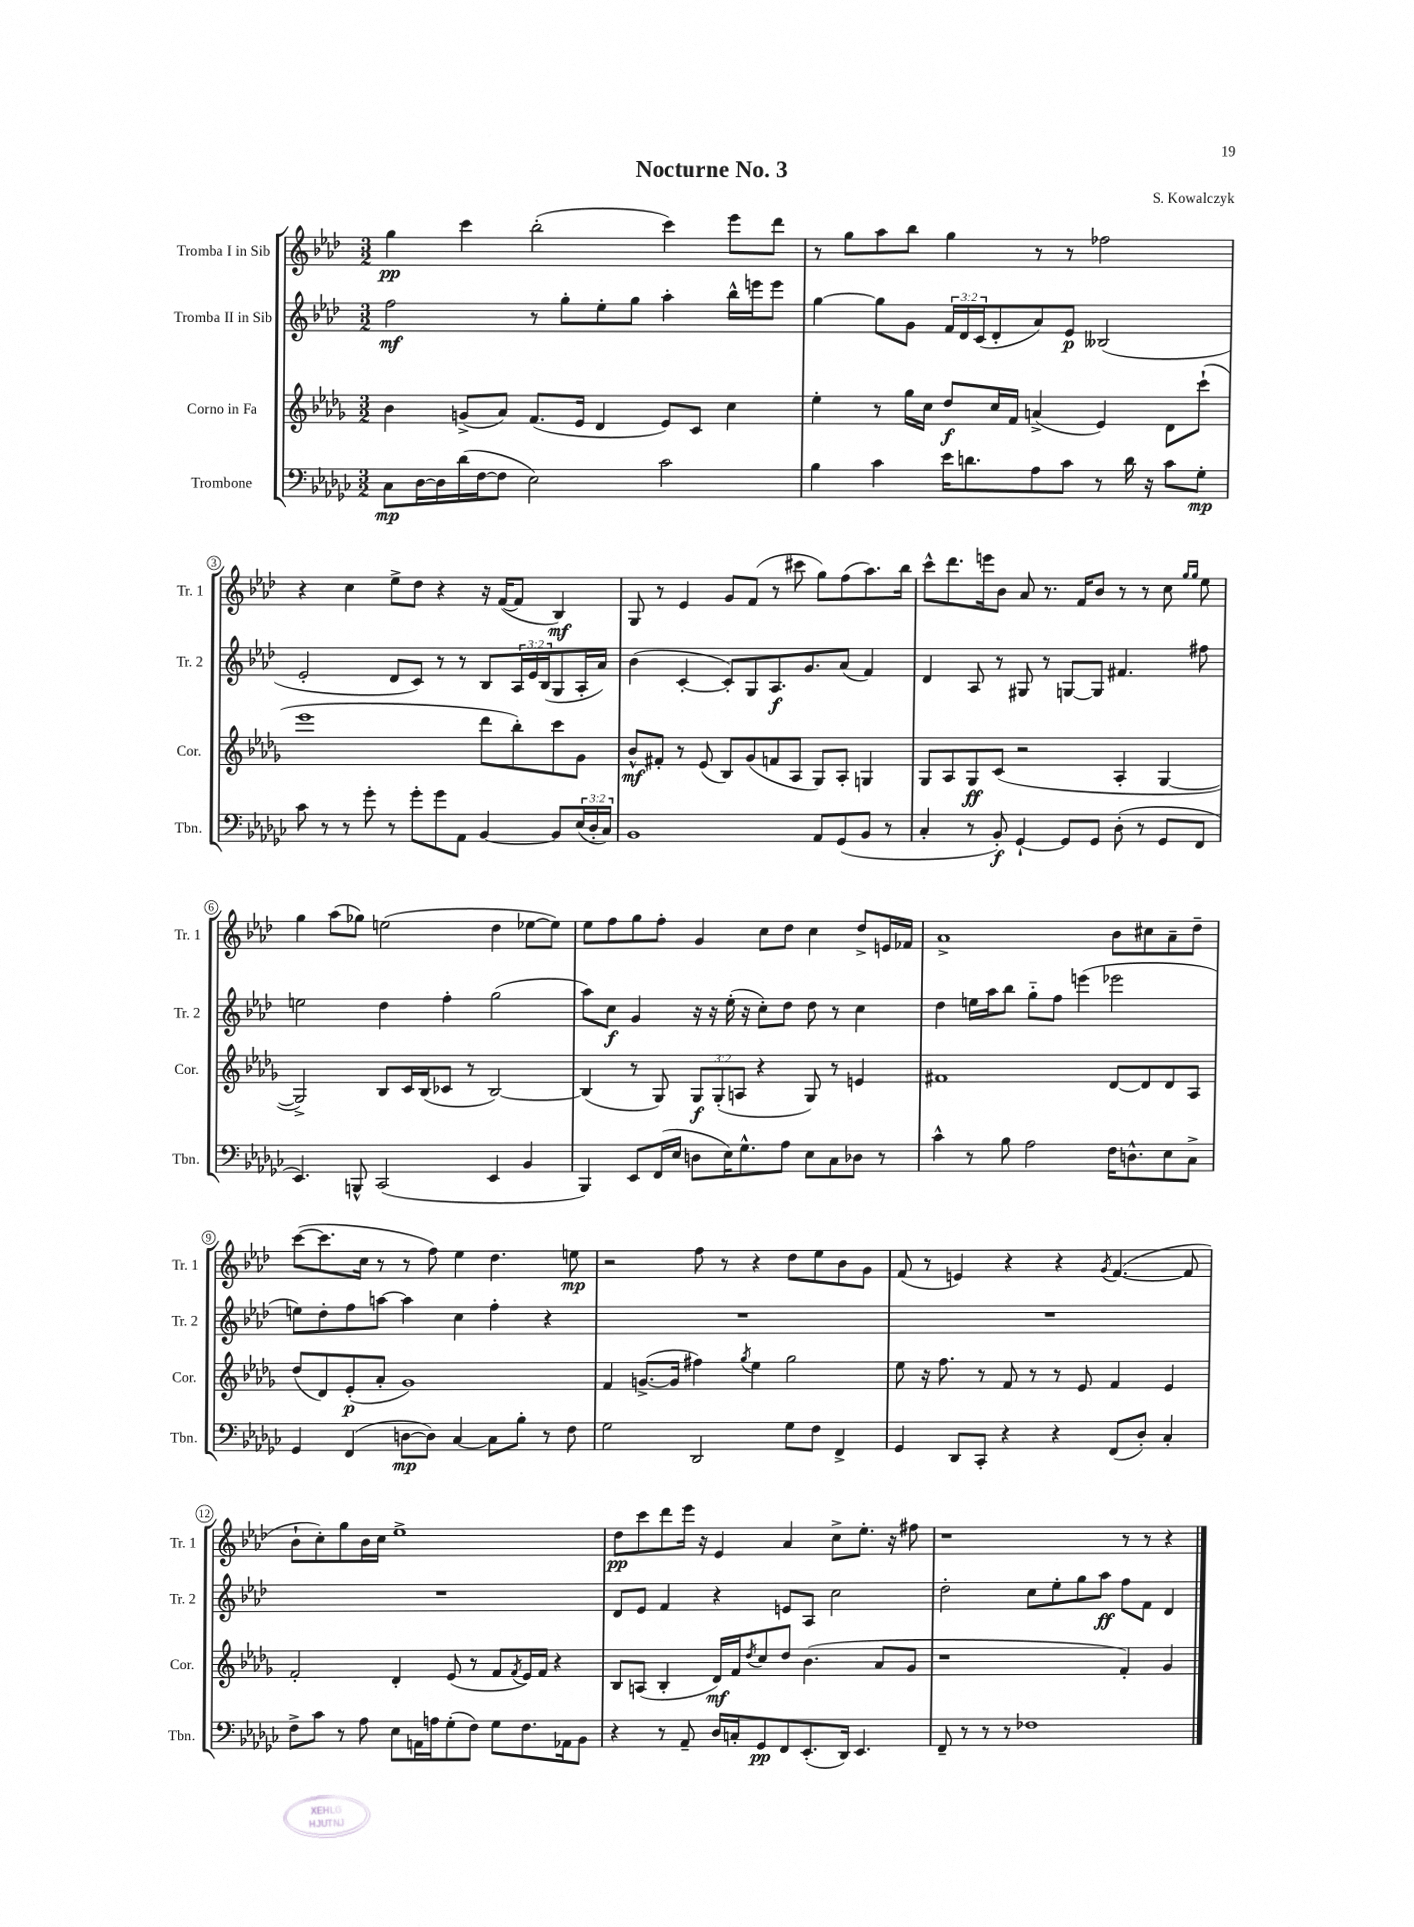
\header { title = "Nocturne No. 3" composer = "S. Kowalczyk" }
<<
\new StaffGroup <<
\new Staff = "s0" \with { instrumentName = "Tromba I in Sib" shortInstrumentName = "Tr. 1" } {
    \clef treble \key aes \major \numericTimeSignature \time 3/2
    g''4\pp c'''4 bes''2-.( c'''4) ees'''8 des'''8 |
    r8 g''8 aes''8 bes''8 g''4 r8 r8 fes''2 |
    r4 c''4 ees''8-> des''8 r4 r16 f'16~( f'8 bes4\mf) |
    g8 r8 ees'4 g'8 f'8( r8 cis'''8 g''8) f''8( aes''8.) bes''16 |
    c'''8-^ des'''8. e'''16 bes'8 aes'8 r8. f'16 bes'8 r8 r8 c''8 \grace { g''16 g''16 } ees''8 |
    g''4 aes''8( ges''8) e''2( des''4 ees''8~ ees''8) |
    ees''8 f''8 g''8 f''8-. g'4 c''8 des''8 c''4 des''8-> e'16 fes'16 |
    aes'1-> bes'8 cis''8 aes'8-- des''8-- |
    c'''8~( c'''8. c''16 r8 r8 f''8) ees''4 des''4. e''8\mp |
    r2 f''8 r8 r4 des''8 ees''8 bes'8 g'8 |
    f'8( r8 e'4) r4 r4 \acciaccatura { g'8 } f'4.~( f'8 |
    bes'8-! c''8-.) g''8 bes'16 c''16 ees''1-> |
    des''8\pp c'''8 des'''8 ees'''16 r16 ees'4 aes'4 c''8-> ees''8.-. r16 fis''8 |
    r1 r8 r8 r4 \bar "|." |
}
\new Staff = "s1" \with { instrumentName = "Tromba II in Sib" shortInstrumentName = "Tr. 2" } {
    \clef treble \key aes \major \numericTimeSignature \time 3/2 \override Staff.TupletNumber.text = #tuplet-number::calc-fraction-text
    f''2\mf r8 g''8-. ees''8-. g''8 aes''4-. bes''16-^ e'''16 e'''8 |
    g''4~ g''8 g'8 \tuplet 3/2 { f'16 des'16 c'16( } des'8-. aes'8) ees'8\p beses2( |
    ees'2-. des'8 c'8) r8 r8 bes8 \tuplet 3/2 { aes16 ees'16 bes16( } g8 aes16-. aes'16) |
    bes'4( c'4~-. c'8-.) g8 aes8.\f g'8. aes'8( f'4) |
    des'4 aes8 r8 gis8 r8 g8~ g8 fis'4. fis''8 |
    e''2 des''4 f''4-. g''2( |
    aes''8) c''8\f g'4 r16 r16 ees''16-.( r16 c''8-.) des''8 des''8 r8 c''4 |
    des''4 e''16 aes''16 bes''8 g''8-_ f''8 e'''4( ees'''2 |
    e''8) des''8-. f''8 a''8~ a''4 c''4 f''4-. r4 |
    R1. |
    R1. |
    R1. |
    des'8 ees'8 f'4 r4 e'8 aes8 c''2 |
    des''2-. c''8 ees''8-. g''8 aes''8\ff f''8 f'8 des'4 \bar "|." |
}
\new Staff = "s2" \with { instrumentName = "Corno in Fa" shortInstrumentName = "Cor." } {
    \clef treble \key des \major \numericTimeSignature \time 3/2 \override Staff.TupletNumber.text = #tuplet-number::calc-fraction-text
    bes'4 g'8->( aes'8) f'8.( ees'16 des'4 ees'8) c'8 c''4 |
    ees''4-. r8 ges''16 c''16 des''8\f c''16 f'16 a'4->( ees'4) des'8 c'''8-!( |
    ees'''1 des'''8 bes''8-.) c'''8 ges'8 |
    bes'8-^\mf fis'8-. r8 ees'8( bes8) ges'8( f'8 aes8 ges8) aes8-. g4 |
    ges8 aes8 ges8\ff c'8( r2 aes4-. ges4~ |
    ges2->) bes8 c'16 bes16( ces'8 r8 bes2~) |
    bes4( r8 ges8) \tuplet 3/2 { ges8\f ges8-.( a8 } r4 ges8) r8 e'4 |
    fis'1 des'8~ des'8 des'8 aes8 |
    des''8( des'8) ees'8-.\p( aes'8-. ges'1) |
    f'4 g'8.~->( g'16 fis''4) \acciaccatura { ges''8 } ees''4 ges''2 |
    ees''8 r16 f''8. r8 f'8 r8 r8 ees'8 f'4 ees'4 |
    f'2-. des'4-. ees'8( r8 f'8 \acciaccatura { f'8 } ees'16) f'16 r4 |
    bes8 a8( bes4-. des'16\mf) f'16 \acciaccatura { des''8 } c''8 des''8 bes'4.( aes'8 ges'8 |
    r1 f'4-.) ges'4 \bar "|." |
}
\new Staff = "s3" \with { instrumentName = "Trombone" shortInstrumentName = "Tbn." } {
    \clef bass \key ges \major \numericTimeSignature \time 3/2 \override Staff.TupletNumber.text = #tuplet-number::calc-fraction-text
    ces8\mp des16~ des16 des'16( f16~ f8 ees2) ces'2 |
    bes4 ces'4 ees'16 d'8. aes8 ces'8 r8 d'16 r16 ces'8 ges8-.\mp |
    ces'8 r8 r8 ges'8-. r8 ges'8-. ges'8 aes,8 bes,4~ bes,8 \tuplet 3/2 { ees16( des16-. ces16) } |
    bes,1 aes,8 ges,8( bes,8 r8 |
    ces4-. r8 bes,8-.\f) ges,4~-! ges,8 ges,8 des8-.( r8 ges,8 f,8 |
    ees,4.) b,,8-^ ces,2( ees,4 bes,4 |
    bes,,4) ees,8 f,16( ees16 d8 ees16) ges8.-^ aes8 ees8 ces8 des8 r8 |
    ces'4-^ r8 bes8 aes2 f16 d8.-^ ees8 ces8-> |
    ges,4 f,4( d8~\mp d8) ces4~ ces8 bes8-. r8 f8 |
    ges2 des,2 ges8 f8 f,4-> |
    ges,4 des,8 ces,8-. r4 r4 f,8( des8-.) ces4-. |
    f8-> ces'8 r8 aes8 ees8 a,16 a16 ges8-.( f8) ges8 f8. aes,16 bes,8 |
    r4 r8 aes,8-- des16 c16-. ges,8\pp f,8 ees,8.-.( des,16) ees,4. |
    f,8-- r8 r8 r8 fes1 \bar "|." |
}
>>
>>
\layout { \context { \Score \override BarNumber.stencil = #(make-stencil-circler 0.1 0.3 ly:text-interface::print) } }
